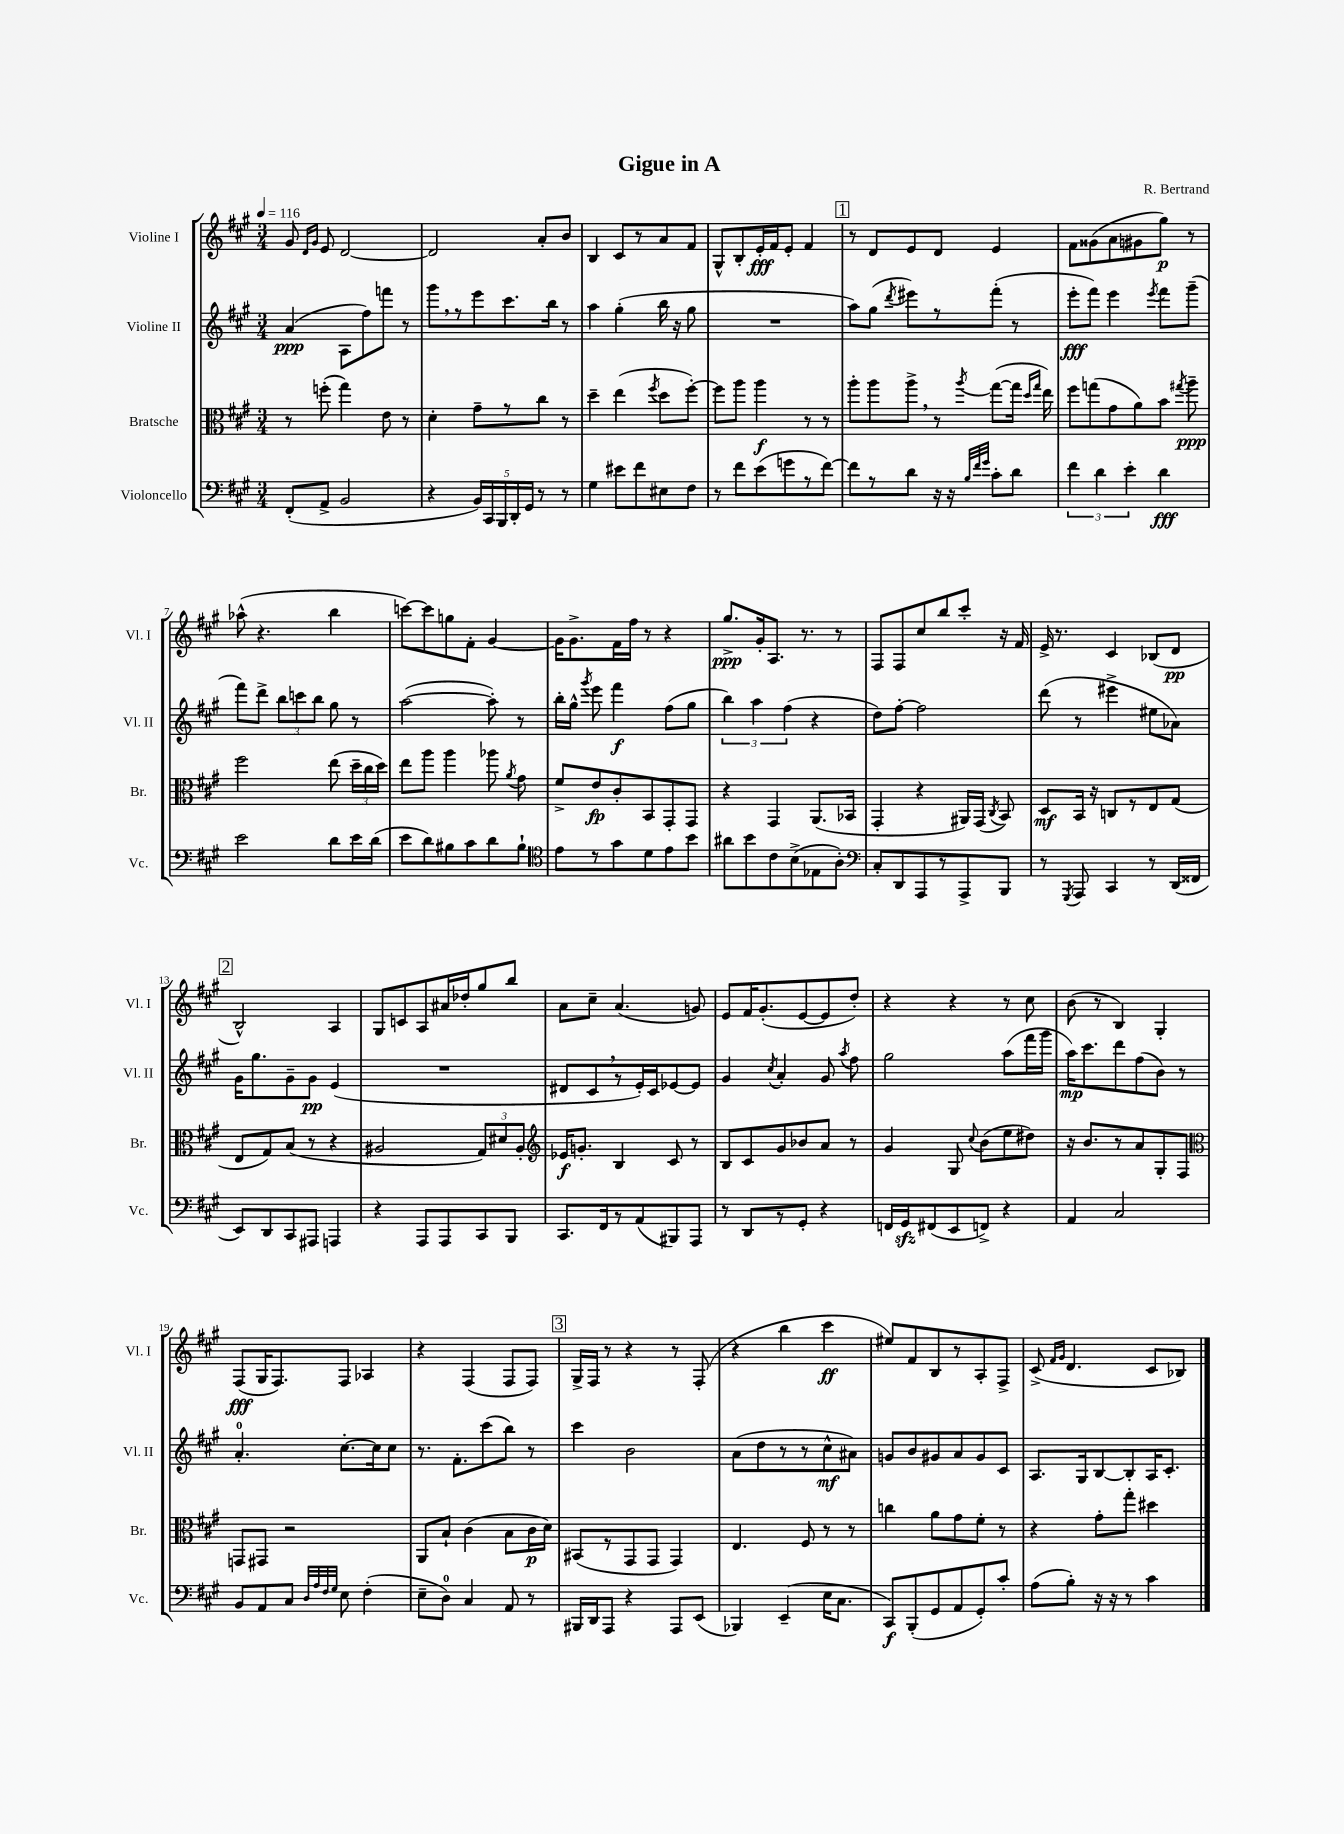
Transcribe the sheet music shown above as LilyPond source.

\header { title = "Gigue in A" composer = "R. Bertrand" }
<<
\new StaffGroup <<
\new Staff = "s0" \with { instrumentName = "Violine I" shortInstrumentName = "Vl. I" } {
    \clef treble \key a \major \numericTimeSignature \time 3/4 \tempo 4 = 116
    \autoBeamOff gis'8 \grace { d'16[ gis'16] } e'8 d'2~ |
    d'2 a'8[-. b'8] |
    b4 cis'8[ r8 a'8 fis'8] |
    gis8[-^ b8-. e'16-.\fff fis'16 e'8]-. fis'4 |
    \mark \markup { \box "1" } r8 d'8[ e'8 d'8] e'4 |
    fis'8[ gisis'8( a'8 gis'8 gis''8]\p) r8 |
    aes''8-^( r4. b''4 |
    c'''8[~) c'''8 g''8 fis'8]-. gis'4~ |
    gis'16[ gis'8.-> fis'16 fis''16] r8 r4 |
    gis''8.[->\ppp gis'16-. a8.] r8. r8 |
    fis8[ fis8 cis''8 b''8 cis'''8]-. r16 fis'16 |
    e'16-> r8. cis'4 bes8[( d'8]\pp |
    \mark \markup { \box "2" } b2-^) a4 |
    gis8[ c'8 a8 ais'16 des''16-. gis''8 b''8] |
    a'8[ cis''8]-- a'4.( g'8) |
    e'8[ fis'16 gis'8.-.( e'8~ e'8 d''8]-.) |
    r4 r4 r8 cis''8 |
    b'8( r8 b4) gis4-. |
    fis8[\fff( gis16 fis8.) fis8] aes4 |
    r4 fis4( fis8[ fis8]) |
    \mark \markup { \box "3" } gis16[-> fis16] r8 r4 r8 fis8-.( |
    r4 b''4 cis'''4\ff |
    eis''8[) fis'8 b8 r8 a8-. fis8]-> |
    cis'8->( \grace { fis'16[ gis'16] } d'4. cis'8[ bes8]) \bar "|." |
}
\new Staff = "s1" \with { instrumentName = "Violine II" shortInstrumentName = "Vl. II" } {
    \clef treble \key a \major \numericTimeSignature \time 3/4
    \autoBeamOff a'4\ppp( a8[ fis''8) f'''8] r8 |
    gis'''8[ \breathe r8 e'''8 cis'''8. b''16] r8 |
    a''4 gis''4-.( b''16 r16 gis''8 |
    R2. |
    \mark \markup { \box "1" } a''8[) gis''8]( \acciaccatura { d'''8 } eis'''8[) r8 fis'''8]-.( r8 |
    e'''8[-.\fff fis'''8]) e'''4 \acciaccatura { e'''8 } fis'''8[ gis'''8]--( |
    fis'''8[) d'''8]-> \tuplet 3/2 { b''8[ c'''8 b''8] } gis''8 r8 |
    a''2~( a''8-.) r8 |
    b''16[-. gis''16]-^ \acciaccatura { gis'''8 } e'''8 fis'''4\f fis''8[( gis''8] |
    \tuplet 3/2 { b''4) a''4 fis''4( } r4 |
    d''8[) fis''8]~-. fis''2 |
    d'''8( r8 eis'''4-> eis''8[ aes'8]) |
    \mark \markup { \box "2" } gis'16[ gis''8. gis'8-- gis'8]\pp e'4( |
    R2. |
    dis'8[ cis'8 \breathe r8 e'16-.) cis'16 ees'8~ ees'8] |
    gis'4 \acciaccatura { cis''8 } a'4-. gis'8 \acciaccatura { a''8 } fis''8 |
    gis''2 a''8[( fis'''16 gis'''16] |
    a''16[\mp) cis'''8. d'''8 fis''8( b'8]) r8 |
    a'4.-0-. cis''8.[~-. cis''16 cis''8] |
    r8. fis'8.[-. cis'''8( b''8]) r8 |
    \mark \markup { \box "3" } cis'''4 b'2 |
    a'8[( d''8 r8 r8 cis''8-^\mf ais'8]) |
    g'8[ b'8 gis'8 a'8 gis'8 cis'8] |
    a8.[ gis16 b8~ b8-. a16 cis'8.]-. \bar "|." |
}
\new Staff = "s2" \with { instrumentName = "Bratsche" shortInstrumentName = "Br." } {
    \clef alto \key a \major \numericTimeSignature \time 3/4
    \autoBeamOff r8 f''8-.( gis''4) e'8 r8 |
    d'4-. gis'8[-- r8 cis''8] r8 |
    d''4-- e''4( \acciaccatura { fis''8 } d''8[ fis''8]~-.) |
    fis''8[ a''8] a''4\f r8 r8 |
    \mark \markup { \box "1" } a''8[-. a''8 a''8]-> \breathe r8 \acciaccatura { a''8 } gis''8[~( gis''16] \grace { d''16[ gis''16] } e''16) |
    fis''8[ g''8( gis'8 a'8) b'8] \acciaccatura { gis''8 } a''8--\ppp |
    fis''2 e''8( \tuplet 3/2 { d''16[-- cis''16 d''16]) } |
    e''8[ a''8] a''4 aes''8 \acciaccatura { a'8 } gis'8 |
    fis'8[-> e'8\fp cis'8-. b,8 gis,8-. gis,8] |
    r4 gis,4 a,8.[( bes,16] |
    gis,4-. r4 ais,16[) gis,16]( \acciaccatura { cis8 } b,8) |
    d8[\mf b,16] r16 c8[ r8 e8 gis8]( |
    \mark \markup { \box "2" } e8[ gis8) b8]( r8 r4 |
    ais2 \tuplet 3/2 { gis8[) dis'8 ais8]-. } |
    \clef treble ees'16[\f g'8.]-. b4 cis'8 r8 |
    b8[ cis'8 gis'8 bes'8 a'8] r8 |
    gis'4 gis8 \appoggiatura { cis''8 } b'8[( e''8 dis''8]) |
    r16 b'8.[ r8 a'8 gis8-. fis8] |
    \clef alto g,8[ gis,8] r2 |
    a,8[ b8]-! cis'4( b8[ cis'16\p d'16]) |
    \mark \markup { \box "3" } bis,8[( r8 gis,8 gis,8] gis,4) |
    e4. fis8 r8 r8 |
    c''4 a'8[ gis'8 fis'8]-. r8 |
    r4 gis'8[-. gis''8]-. dis''4 \bar "|." |
}
\new Staff = "s3" \with { instrumentName = "Violoncello" shortInstrumentName = "Vc." } {
    \clef bass \key a \major \numericTimeSignature \time 3/4
    \autoBeamOff fis,8[-.( a,8]-> b,2 |
    r4 \tuplet 5/4 { b,16[) cis,16 b,,16 d,16-. gis,16] } r8 r8 |
    gis4 eis'8[ fis'8 eis8 fis8] |
    r8 fis'8[ e'8( g'8 r8 fis'8]~) |
    \mark \markup { \box "1" } fis'8[ r8 d'8] r16 r16 \grace { b32[ fis'32 gis'32] } cis'8[-. d'8] |
    \tuplet 3/2 { fis'4 d'4 e'4-. } d'4\fff |
    e'2 d'8[ e'16 d'16]( |
    e'8[ d'8) bis8 cis'8 d'8 bis8]-! |
    \clef tenor e'8[ r8 gis'8 d'8 e'8 b'8] |
    ais'8[ b'8 cis'8 b8->( ees8 a8]-.) |
    \clef bass cis8[-. d,8 a,,8 r8 a,,8-> b,,8] |
    r8 \acciaccatura { gis,,8 } a,,8 cis,4 r8 d,16[( fisis,16] |
    \mark \markup { \box "2" } e,8[) d,8 cis,8 ais,,8] a,,4 |
    r4 a,,8[ a,,8 cis,8 b,,8] |
    cis,8.[ fis,16 r8 a,8( bis,,8) a,,8] |
    r8 d,8[ r8 gis,8]-. r4 |
    f,16[ gis,16\sfz fis,8( e,8 f,8]->) r4 |
    a,4 cis2 |
    b,8[ a,8 cis8] \grace { d32[ a32 fis32 gis32] } e8 fis4-.( |
    e8[-- d8]-0) cis4 a,8 r8 |
    \mark \markup { \box "3" } bis,,16[ d,16 a,,8] r4 a,,8[ e,8]( |
    bes,,4) e,4--( e16[ cis8.] |
    cis,8[\f) b,,8-.( gis,8 a,8 gis,8-.) cis'8]-. |
    a8[( b8]-.) r16 r16 r8 cis'4 \bar "|." |
}
>>
>>
